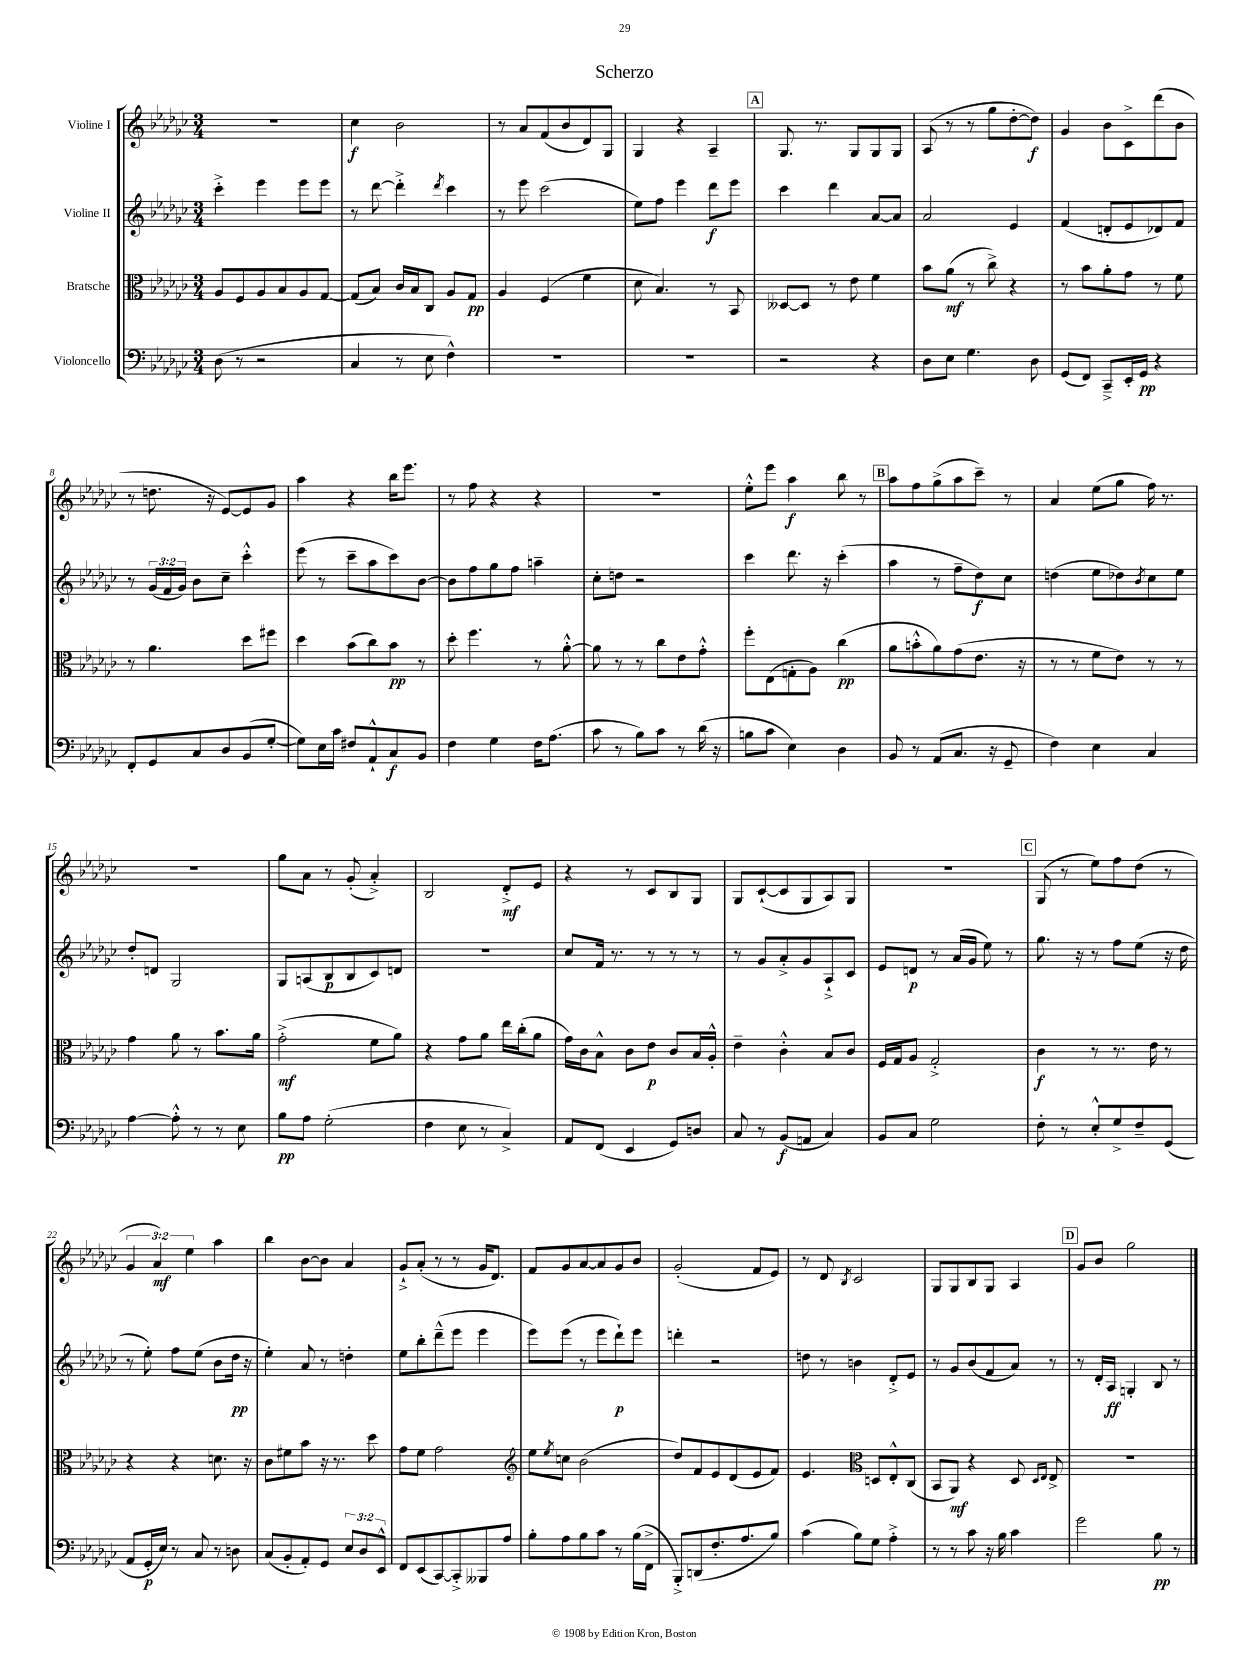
\header { title = "Scherzo" }
<<
\new StaffGroup <<
\new Staff = "s0" \with { instrumentName = "Violine I" } {
    \clef treble \key ges \major \numericTimeSignature \time 3/4 \override Staff.TupletNumber.text = #tuplet-number::calc-fraction-text
    R2. |
    ces''4\f bes'2 |
    r8 aes'8 f'8( bes'8 des'8) ges8 |
    ges4 r4 aes4-- |
    \mark \markup { \box "A" } ges8. r8. ges8 ges8 ges8 |
    aes8( r8 r8 ges''8 des''8~-. des''8\f) |
    ges'4 bes'8 ces'8-> des'''8( bes'8 |
    r8 d''8. r16 ees'8~) ees'8 ges'8 |
    aes''4 r4 bes''16 ees'''8. |
    r8 f''8 r4 r4 |
    R2. |
    ees''8-.-^ ees'''8 aes''4\f bes''8 r8 |
    \mark \markup { \box "B" } aes''8 f''8 ges''8->( aes''8 ces'''8--) r8 |
    aes'4 ees''8( ges''8 f''16) r8. |
    R2. |
    ges''8 aes'8 r8 ges'8-.( aes'4-.->) |
    bes2 des'8-.->\mf ees'8 |
    r4 r8 ces'8 bes8 ges8 |
    ges8 ces'8~-!( ces'8 ges8 aes8) ges8 |
    R2. |
    \mark \markup { \box "C" } ges8( r8 ees''8) f''8 des''8( r8 |
    \tuplet 3/2 { ges'4 aes'4\mf) ees''4 } aes''4 |
    bes''4 bes'8~ bes'8 aes'4 |
    ges'8-!-> aes'8-.( r8 r8 ges'16 des'8.) |
    f'8 ges'8 aes'8~ aes'8 ges'8 bes'8 |
    ges'2-.( f'8 ees'8) |
    r8 des'8 \acciaccatura { bes8 } ces'2 |
    ges8 ges8 bes8 ges8 aes4 |
    \mark \markup { \box "D" } ges'8 bes'8 ges''2 \bar "|." |
}
\new Staff = "s1" \with { instrumentName = "Violine II" } {
    \clef treble \key ges \major \numericTimeSignature \time 3/4 \override Staff.TupletNumber.text = #tuplet-number::calc-fraction-text
    ces'''4-.-> ees'''4 ees'''8 ees'''8 |
    r8 des'''8~ des'''4-.-> \acciaccatura { des'''8 } ces'''4 |
    r8 ees'''8 ces'''2( |
    ees''8) f''8 ees'''4 des'''8\f ees'''8 |
    \mark \markup { \box "A" } ces'''4 des'''4 aes'8~ aes'8 |
    aes'2 ees'4 |
    f'4( d'8-. ees'8 des'8) f'8 |
    r8 \tuplet 3/2 { ges'16( f'16 ges'16) } bes'8 ces''8-- ces'''4-.-^ |
    ees'''8( r8 ces'''8-- aes''8 ces'''8) bes'8~ |
    bes'8 f''8 ges''8 f''8 a''4-- |
    ces''8-. d''8 r2 |
    ces'''4 des'''8. r16 ces'''4-.( |
    \mark \markup { \box "B" } aes''4 r8 f''8-- des''8\f) ces''8 |
    d''4( ees''8 des''8) \acciaccatura { bes'8 } ces''8 ees''8 |
    des''8-. d'8 ges2 |
    ges8 a8( bes8\p bes8 ces'8) d'8 |
    R2. |
    ces''8 f'16 r8. r8 r8 r8 |
    r8 ges'8 aes'8-.-> ges'8 aes8-!-> ces'8 |
    ees'8 d'8\p r8 aes'16( ges'16 ees''8) r8 |
    \mark \markup { \box "C" } ges''8. r16 r8 f''8 ees''8( r16 des''16 |
    r8 ees''8-.) f''8 ees''8( bes'8 des''16\pp r16 |
    ees''4-.) aes'8 r8 d''4-. |
    ees''8 bes''8-. des'''8---^( ees'''8 ees'''4 |
    ees'''8) ees'''8( r8 ees'''8 des'''8-!\p) ees'''8 |
    d'''4-. r2 |
    d''8 r8 b'4 des'8-.-> ees'8 |
    r8 ges'8 bes'8( f'8 aes'8) r8 |
    \mark \markup { \box "D" } r8 des'16-. aes16\ff g4-. bes8 r8 \bar "|." |
}
\new Staff = "s2" \with { instrumentName = "Bratsche" } {
    \clef alto \key ges \major \numericTimeSignature \time 3/4
    aes8 f8 aes8 bes8 aes8 ges8~ |
    ges8( bes8) ces'16 bes16 ces8 aes8 ges8\pp |
    aes4 f4( f'4 |
    des'8 bes4.) r8 bes,8 |
    \mark \markup { \box "A" } deses8~ deses8 r8 ees'8 f'4 |
    bes'8 aes'8\mf( r8 ces''8->) r4 |
    r8 bes'8 aes'8-. ges'8 r8 f'8 |
    r8 aes'4. des''8 fis''8 |
    des''4 bes'8( ces''8) bes'8\pp r8 |
    des''8-. f''4. r8 aes'8~-.-^ |
    aes'8 r8 r8 ces''8 ees'8 ges'8-.-^ |
    f''8-. ees8( g8-. aes8) ces''4\pp( |
    \mark \markup { \box "B" } aes'8 b'8-.-^ aes'8) ges'8( ees'8. r16 |
    r8 r8 f'8 ees'8) r8 r8 |
    ges'4 aes'8 r8 bes'8. aes'16 |
    ges'2-.->\mf( f'8 aes'8) |
    r4 ges'8 aes'8 ees''16 ces''16-.( aes'8 |
    ges'16) ces'16 bes8-^ ces'8 ees'8\p ces'8 bes16 aes16-.-^ |
    ees'4-- ces'4-.-^ bes8 ces'8 |
    f16 ges16 aes8 ges2-.-> |
    \mark \markup { \box "C" } ces'4\f r8 r8. ees'16 r8 |
    r4 r4 d'8. r16 |
    ces'8 fis'8 bes'8 r16 r8. des''8 |
    ges'8 f'8 ges'2 |
    \clef treble ees''8 \acciaccatura { ees''8 } c''8 bes'2( |
    des''8) f'8 ees'8 des'8( ees'8 f'8) |
    ees'4. \clef alto d8 ees8-.-^ ces8( |
    bes,8 aes,8\mf) r4 des8 \grace { des16 ees16 } ees8-> |
    \mark \markup { \box "D" } R2. \bar "|." |
}
\new Staff = "s3" \with { instrumentName = "Violoncello" } {
    \clef bass \key ges \major \numericTimeSignature \time 3/4 \override Staff.TupletNumber.text = #tuplet-number::calc-fraction-text
    des8( r8 r2 |
    ces4 r8 ees8 f4-^) |
    R2. |
    R2. |
    \mark \markup { \box "A" } r2 r4 |
    des8 ees8 ges4. des8 |
    ges,8( f,8) ces,8---> ees,16-. ges,16\pp r4 |
    f,8-. ges,8 ces8 des8 bes,8( ges8~-. |
    ges8) ees16 ces'16 fis8 aes,8-!-^ ces8\f bes,8 |
    f4 ges4 f16 aes8.( |
    ces'8 r8 bes8) ces'8 r8 des'16( r16 |
    b8 ces'8 ees4) des4 |
    \mark \markup { \box "B" } bes,8 r8 aes,8( ces8. r16 ges,8-- |
    f4) ees4 ces4 |
    aes4~ aes8-.-^ r8 r8 ees8 |
    bes8\pp aes8 ges2-.( |
    f4 ees8 r8 ces4->) |
    aes,8 f,8( ees,4 ges,8) d8 |
    ces8 r8 bes,8\f( a,8 ces4) |
    bes,8 ces8 ges2 |
    \mark \markup { \box "C" } f8-. r8 ees8-.-^ ges8-> f8-- ges,8( |
    aes,8 ges,16-.\p ees16) r8 ces8 r8 d8 |
    ces8( bes,8-. aes,8-.) ges,8 \tuplet 3/2 { ees8 des8 ees,8-^ } |
    f,8 ees,8( ces,8~) ces,8-.-> beses,,8 aes8 |
    bes8-. aes8 bes8 ces'8 r8 bes16( f,16-> |
    bes,,8-.->) d,8( f8.-. aes8. bes8) |
    ces'4( bes8) ges8 aes4-.-> |
    r8 r8 ces'8 r16 bes16 ces'4 |
    \mark \markup { \box "D" } ges'2 bes8\pp r8 \bar "|." |
}
>>
>>
